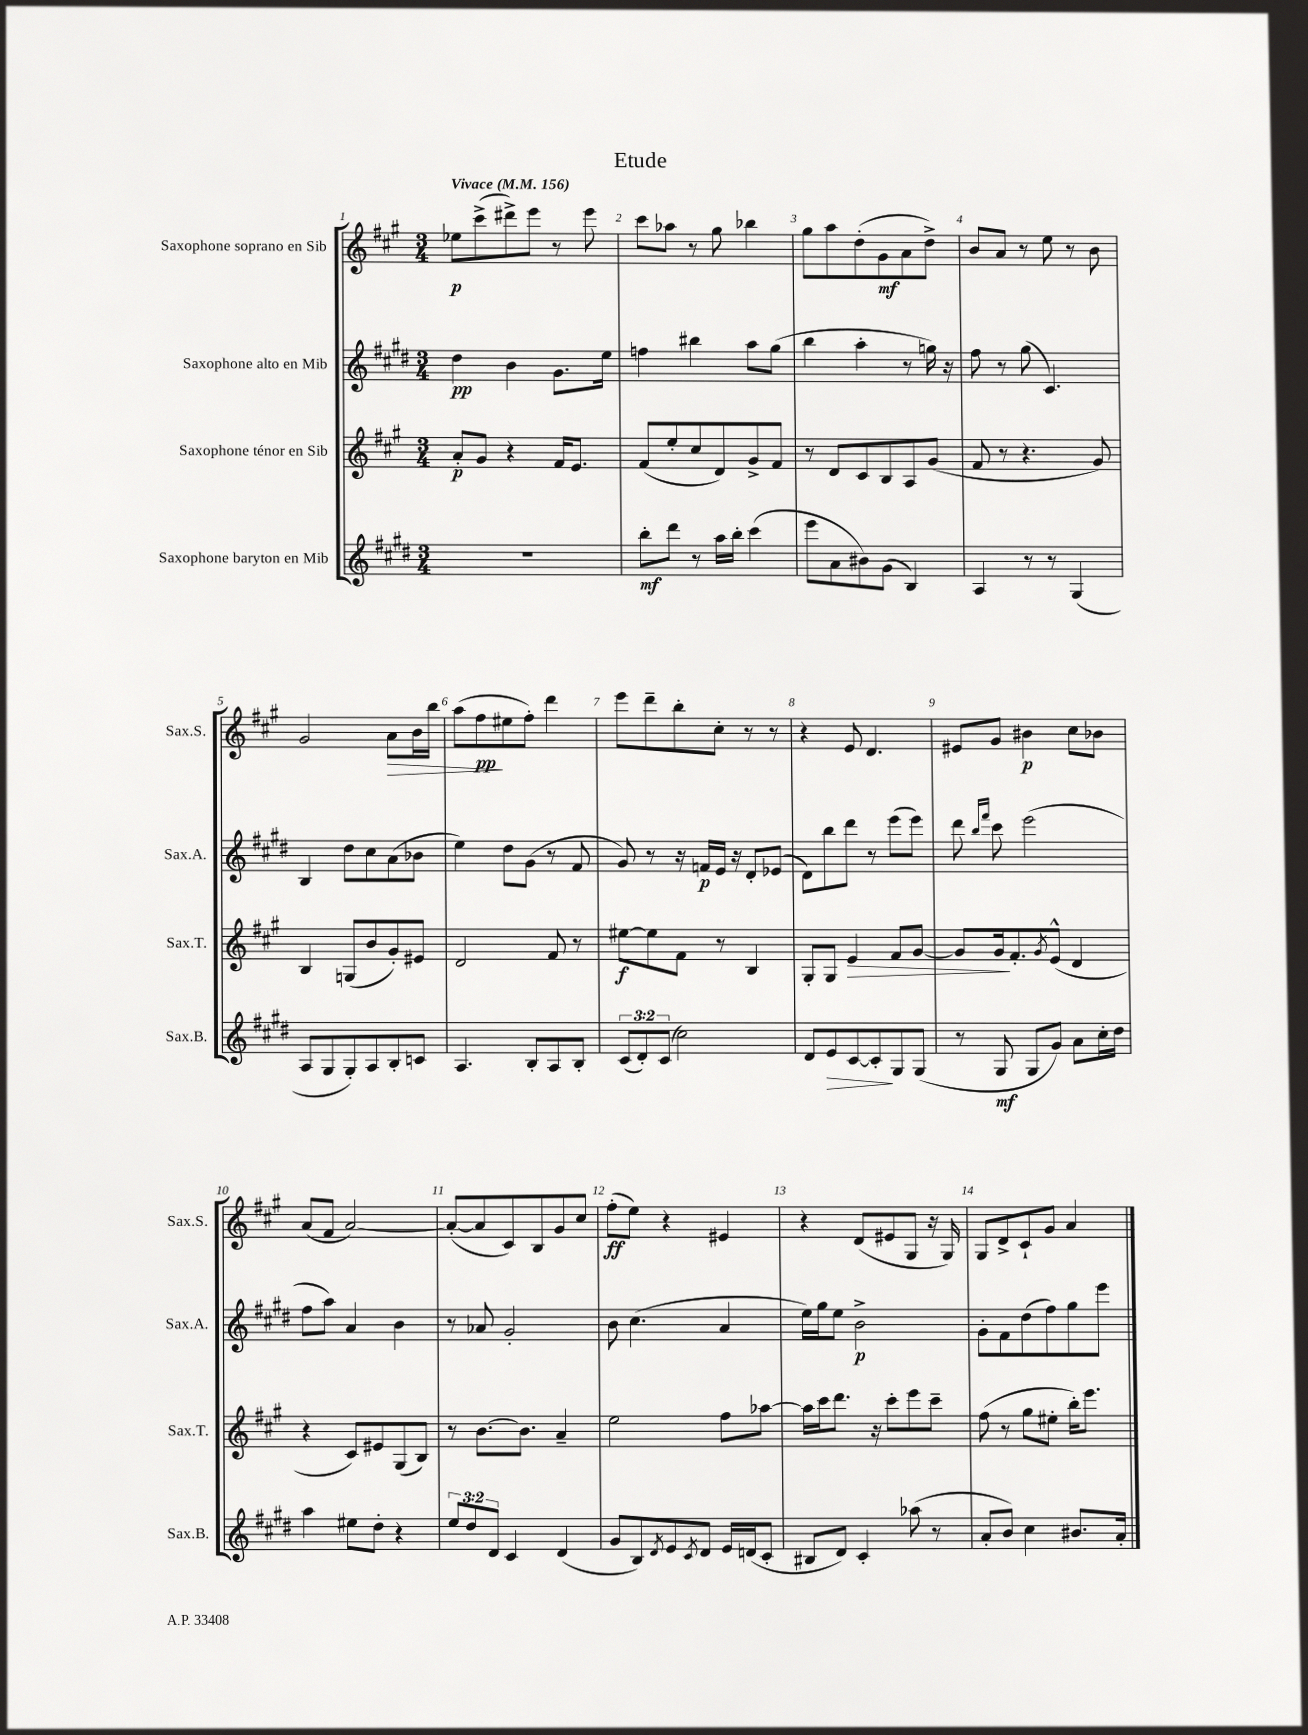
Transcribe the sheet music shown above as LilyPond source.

\header { title = "Etude" }
<<
\new StaffGroup <<
\new Staff = "s0" \with { instrumentName = "Saxophone soprano en Sib" shortInstrumentName = "Sax.S." } {
    \clef treble \key a \major \numericTimeSignature \time 3/4 \tempo "Vivace" 4 = 156
    ees''8\p cis'''8->( dis'''8->) e'''8 r8 e'''8 |
    cis'''8 aes''8 r8 gis''8 bes''4 |
    gis''8 a''8 d''8-.( gis'8\mf a'8 d''8->) |
    b'8 a'8 r8 e''8 r8 b'8 |
    gis'2 a'8\> b'16 b''16 |
    a''8( fis''8\pp\! eis''8 fis''8-.) d'''4 |
    e'''8 d'''8-- b''8-. cis''8-. r8 r8 |
    r4 e'8 d'4. |
    eis'8 gis'8 bis'4\p cis''8 bes'8 |
    a'8( fis'8 a'2~) |
    a'8~-.( a'8 cis'8) b8 gis'8 cis''8 |
    fis''8-.\ff( e''8) r4 eis'4 |
    r4 d'8( eis'8 gis8 r16 gis16) |
    gis8 d'8-> cis'8-! gis'8 a'4 \bar "|." |
}
\new Staff = "s1" \with { instrumentName = "Saxophone alto en Mib" shortInstrumentName = "Sax.A." } {
    \clef treble \key e \major \numericTimeSignature \time 3/4
    dis''4\pp b'4 gis'8. e''16 |
    f''4 bis''4 a''8 gis''8( |
    b''4 a''4-. r8 g''16) r16 |
    fis''8 r8 gis''8( cis'4.) |
    b4 dis''8 cis''8 a'8( bes'8 |
    e''4) dis''8 gis'8( r8 fis'8 |
    gis'8) r8 r16 f'16\p e'16 r16 dis'8-. ees'8( |
    dis'8) b''8 dis'''8 r8 e'''8( e'''8) |
    dis'''8 \grace { b''16 fis'''16 } cis'''8 e'''2( |
    fis''8 a''8) a'4 b'4 |
    r8 aes'8 gis'2-. |
    b'8 cis''4.( a'4 |
    e''16) gis''16 e''8 b'2->\p |
    gis'8-. fis'8 dis''8( fis''8) gis''8 e'''8 \bar "|." |
}
\new Staff = "s2" \with { instrumentName = "Saxophone ténor en Sib" shortInstrumentName = "Sax.T." } {
    \clef treble \key a \major \numericTimeSignature \time 3/4
    a'8-.\p gis'8 r4 fis'16 e'8. |
    fis'8( e''8-. cis''8 d'8) gis'8-> fis'8 |
    r8 d'8 cis'8 b8 a8 gis'8( |
    fis'8 r8 r4. gis'8) |
    b4 g8( b'8 gis'8-.) eis'8 |
    d'2 fis'8 r8 |
    eis''8~\f eis''8 fis'8 r8 b4 |
    gis8-. gis8 e'4\> fis'8 gis'8~ |
    gis'8 gis'16\! fis'8.-. \acciaccatura { gis'8 } e'8-^( d'4 |
    r4 cis'8) eis'8 gis8( b8) |
    r8 b'8.~ b'8. a'4-- |
    e''2 fis''8 aes''8~ |
    aes''16 cis'''16 d'''8. r16 cis'''8-. e'''8 cis'''8-- |
    fis''8( r8 gis''8 eis''8-. b''16-.) e'''8. \bar "|." |
}
\new Staff = "s3" \with { instrumentName = "Saxophone baryton en Mib" shortInstrumentName = "Sax.B." } {
    \clef treble \key e \major \numericTimeSignature \time 3/4 \override Staff.TupletNumber.text = #tuplet-number::calc-fraction-text
    R2. |
    b''8-.\mf dis'''8 r8 a''16 b''16-. cis'''4( |
    e'''8 a'8 bis'8) gis'8( b4) |
    a4 r8 r8 gis4( |
    a8 gis8 gis8-.) a8 b8-. c'8 |
    a4. b8-. a8 b8-. |
    \tuplet 3/2 { cis'8( dis'8-.) cis'8( } cis''2) |
    dis'8 e'8\> cis'8~ cis'8-.\! gis8 gis8( |
    r8 gis8\mf gis8 gis'8) a'8 cis''16-. dis''16 |
    a''4 eis''8 dis''8-. r4 |
    \tuplet 3/2 { e''8 dis''8 dis'8 } cis'4 dis'4( |
    gis'8 b8) \acciaccatura { dis'8 } e'8 \acciaccatura { cis'8 } dis'8 e'16 d'16( cis'8-. |
    bis8 dis'8) cis'4-. aes''8( r8 |
    a'8-. b'8) cis''4 bis'8. a'16-. \bar "|." |
}
>>
>>
\layout { \context { \Score \override BarNumber.break-visibility = ##(#f #t #t) barNumberVisibility = #all-bar-numbers-visible } }
